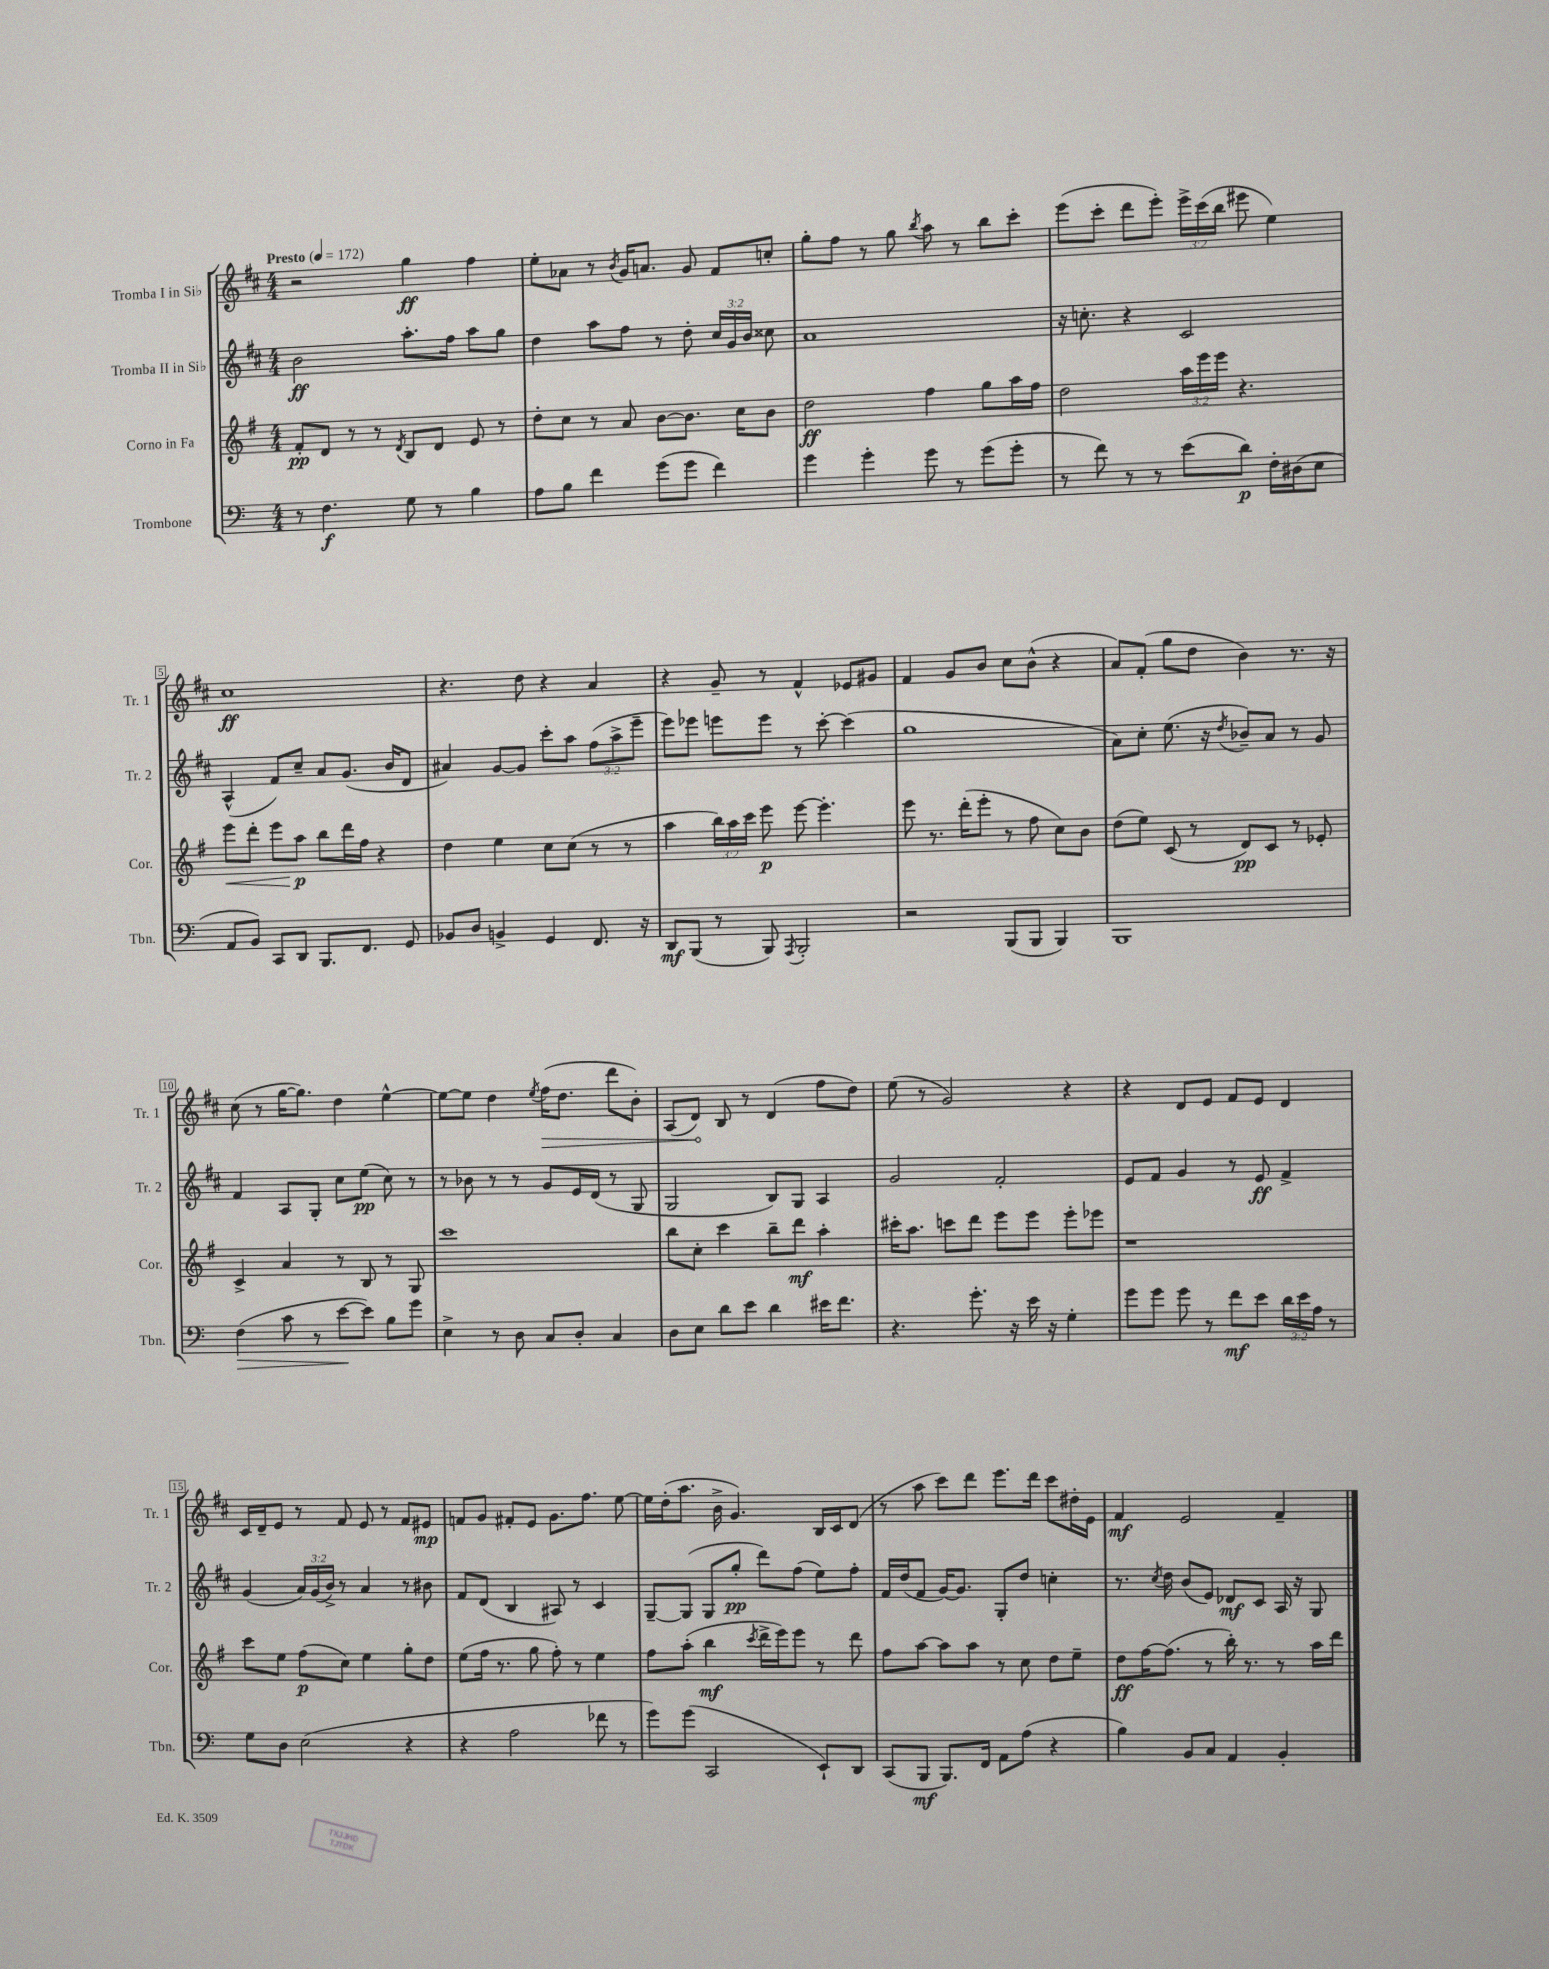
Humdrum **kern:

**kern	**dynam	**kern	**dynam	**kern	**dynam	**kern	**dynam
*part4	*part4	*part3	*part3	*part2	*part2	*part1	*part1
*staff4	*staff4	*staff3	*staff3	*staff2	*staff2	*staff1	*staff1
*I"Trombone	*	*I"Corno in Fa	*	*I"Tromba II in Si♭	*	*I"Tromba I in Si♭	*
*I'Tbn.	*	*I'Cor.	*	*I'Tr. 2	*	*I'Tr. 1	*
*clefF4	*	*clefG2	*	*clefG2	*	*clefG2	*
*k[]	*	*k[f#]	*	*k[f#c#]	*	*k[f#c#]	*
*M4/4	*	*M4/4	*	*M4/4	*	*M4/4	*
*MM172	*	*MM172	*	*MM172	*	*MM172	*
=1	=1	=1	=1	=1	=1	=1	=1
!	!	!	!	!	!	!LO:TX:a:B:t=Presto	!
8r	.	8f#'/L	pp	2b\	ff	2r	.
4.F\	f	8d/J	.	.	.	.	.
.	.	8r	.	.	.	.	.
.	.	8r	.	.	.	.	.
.	.	8qd/	.	.	.	.	.
8G\	.	8B/L	.	8.aa'\L	.	4gg\	ff
8r	.	8d/J	.	.	.	.	.
.	.	.	.	16ff#\Jk	.	.	.
4B\	.	8e/	.	8aa\L	.	4ff#\	.
.	.	8r	.	8gg\J	.	.	.
=2	=2	=2	=2	=2	=2	=2	=2
8A\L	.	8dd'\L	.	4dd\	.	8ee'\L	.
8B\J	.	8cc\J	.	.	.	8a-X\J	.
4f\	.	8r	.	8aa\L	.	8r	.
.	.	.	.	.	.	8qb/	.
.	.	8a/	.	8ff#\J	.	16g/KL	.
.	.	.	.	.	.	8.an/J	.
(8g\L	.	[8b\L	.	8r	.	.	.
8g\J	.	8.b\J]	.	8dd'\	.	8g/	.
4f\)	.	.	.	24cc#/LL	.	8f#/L	.
.	.	.	.	24g/	.	.	.
.	.	16cc\KL	.	.	.	.	.
.	.	.	.	24b/JJ	.	.	.
.	.	8b\J	.	8cc##X\	.	8ccn'/J	.
=3	=3	=3	=3	=3	=3	=3	=3
4g\	.	2dd\	ff	1a	.	8gg'\L	.
.	.	.	.	.	.	8ff#\J	.
4g'\	.	.	.	.	.	8r	.
.	.	.	.	.	.	8gg\	.
.	.	.	.	.	.	8qbb/	.
8g\	.	4ff#\	.	.	.	8aa\	.
8r	.	.	.	.	.	8r	.
(8g\L	.	8gg\L	.	.	.	8bb\L	.
8g'\J	.	16aa\L	.	.	.	8ccc#'\J	.
.	.	16ff#\JJ	.	.	.	.	.
=4	=4	=4	=4	=4	=4	=4	=4
8r	.	2dd\	.	16r	.	(8eee\L	.
.	.	.	.	8.ccn'\	.	.	.
8f\)	.	.	.	.	.	8ccc#'\J	.
8r	.	.	.	4r	.	8ddd\L	.
8r	.	.	.	.	.	8eee'\J)	.
(8e\L	.	24aa\LL	.	2c#/	.	24eee^\LL	.
.	.	24eee\	.	.	.	(24ccc#\	.
.	.	24eee\JJ	.	.	.	24bb\JJ	.
8d\J)	p	4.r	.	.	.	8eee#X\	.
16F'\LL	.	.	.	.	.	4ee\)	.
(16D#X\J	.	.	.	.	.	.	.
8E\J	.	.	.	.	.	.	.
!!LO:LB:g=z
=5	=5	=5	=5	=5	=5	=5	=5
!	!	!	!LO:HP:b	!	!	!	!
8AA/L	.	8eee\L	<	(4A^^/	.	1cc#	ff
8BB/J)	.	8ddd'\J	.	.	.	.	.
8CC/L	.	8eee\L	.	8f#/L)	.	.	.
8DD/J	.	8aa\J	p	8cc#~/J	.	.	.
8.BBB/L	.	8bb\L	[	8a/L	.	.	.
.	.	16ddd\L	.	(8.g/J	.	.	.
8.FF/J	.	16ff#\JJ	.	.	.	.	.
.	.	4r	.	.	.	.	.
.	.	.	.	16b/KL	.	.	.
8GG/	.	.	.	8d/J	.	.	.
=6	=6	=6	=6	=6	=6	=6	=6
8BB-X/L	.	4dd\	.	4a#X/)	.	4.r	.
8D/J	.	.	.	.	.	.	.
4BBn^/	.	4ee\	.	[8g/L	.	.	.
.	.	.	.	8g/J]	.	8dd\	.
4GG/	.	8cc\L	.	8ccc#'\L	.	4r	.
.	.	(8cc\J	.	8aa\J	.	.	.
8.FF/	.	8r	.	(12ff#\L	.	4a/	.
.	.	.	.	12aa^\	.	.	.
.	.	8r	.	.	.	.	.
.	.	.	.	12eee~\J	.	.	.
16r	.	.	.	.	.	.	.
=7	=7	=7	=7	=7	=7	=7	=7
8DD/L	mf	4aa\	.	8eee\L)	.	4r	.
(8BBB/J	.	.	.	8eee-X\J	.	.	.
8r	.	24bb\LL)	.	8eeen\L	.	8g~/	.
.	.	24aa\	.	.	.	.	.
.	.	24ccc\JJ	.	.	.	.	.
8BBB/)	.	8eee\	p	8eee\J	.	8r	.
8qAAA/	.	.	.	.	.	.	.
2BBB'/	.	[8eee\	.	8r	.	4f#^^/	.
.	.	4.eee'\]	.	[8ccc#'\	.	.	.
.	.	.	.	(4ccc#\]	.	8e-X/L	.
.	.	.	.	.	.	8g#X/J	.
=8	=8	=8	=8	=8	=8	=8	=8
2r	.	8eee\	.	1gg	.	4f#/	.
.	.	8.r	.	.	.	.	.
.	.	.	.	.	.	8g/L	.
.	.	(16ddd'\KL	.	.	.	.	.
.	.	8eee'\J	.	.	.	8b/J	.
(8BBB/L	.	8r	.	.	.	8cc#\L	.
8BBB/J	.	8ff#\	.	.	.	(8b^^\J	.
4BBB/)	.	8cc\L)	.	.	.	4r	.
.	.	8b\J	.	.	.	.	.
=9	=9	=9	=9	=9	=9	=9	=9
1BBB	.	(8dd\L	.	8a\L)	.	8a/L)	.
.	.	8ee\J)	.	8cc#'\J	.	(8f#'/J	.
.	.	(8c/	.	(8.ee\	.	8gg\L	.
.	.	8r	.	.	.	8dd\J	.
.	.	.	.	16r	.	.	.
.	.	.	.	8qdd/	.	.	.
.	.	8d/L)	pp	8b-X~/L)	.	4b\)	.
.	.	8c/J	.	8a/J	.	.	.
.	.	8r	.	8r	.	8.r	.
.	.	8e-X'/	.	8g/	.	.	.
.	.	.	.	.	.	16r	.
!!LO:LB:g=z
=10	=10	=10	=10	=10	=10	=10	=10
!	!LO:HP:b	!	!	!	!	!	!
(4F\	>	4c^/	.	4f#/	.	(8cc#\	.
.	.	.	.	.	.	8r	.
8c\	.	4a/	.	8A/L	.	[16gg\KL	.
.	.	.	.	.	.	8.gg\J])	.
8r	.	.	.	8G'/J	.	.	.
[8e\L	.	8r	.	8cc#\L	.	4dd\	.
8e\J])	]	8B/	.	(8ee\J	pp	.	.
8B\L	.	8r	.	8cc#\)	.	[4ee^^\	.
8g\J	.	8G/	.	8r	.	.	.
=11	=11	=11	=11	=11	=11	=11	=11
4E^\	.	1ccc	.	8r	.	8ee\L_	.
.	.	.	.	8b-X\	.	8ee\J]	.
8r	.	.	.	8r	.	4dd\	.
8D\	.	.	.	8r	.	.	.
.	.	.	.	.	.	8qee/	.
!	!	!	!	!	!	!	!LO:HP:b
8C/L	.	.	.	8g/L	.	(16ff#\KL	>
.	.	.	.	.	.	8.dd\J	.
8D'/J	.	.	.	16e/L	.	.	.
.	.	.	.	(16d/JJ	.	.	.
4C/	.	.	.	8r	.	8ddd\L	.
.	.	.	.	8G/	.	8b'\J)	.
=12	=12	=12	=12	=12	=12	=12	=12
8D\L	.	8bb\L	.	2G/	.	(8A/L	.
8E\J	.	8cc'\J	.	.	.	8d/J)	.
8d\L	.	4ccc\	.	.	.	8B/	]
8e\J	.	.	.	.	.	8r	.
4d\	.	8bb~\L	.	8B/L)	.	(4d/	.
.	.	8ddd\J	mf	8G/J	.	.	.
16e#X\KL	.	4aa'\	.	4A/	.	8ff#\L	.
8.f\J	.	.	.	.	.	.	.
.	.	.	.	.	.	8dd\J)	.
=13	=13	=13	=13	=13	=13	=13	=13
4.r	.	16ccc#X'\KL	.	2g/	.	(8ee\	.
.	.	8.aa\J	.	.	.	.	.
.	.	.	.	.	.	8r	.
.	.	8cccn\L	.	.	.	2g/)	.
8.g'\	.	8ddd\J	.	.	.	.	.
.	.	8eee\L	.	2f#'/	.	.	.
16r	.	.	.	.	.	.	.
16e\	.	8eee\J	.	.	.	.	.
16r	.	.	.	.	.	.	.
4G'\	.	8eee'\L	.	.	.	4r	.
.	.	8eee-X\J	.	.	.	.	.
=14	=14	=14	=14	=14	=14	=14	=14
8g\L	.	1r	.	8e/L	.	4r	.
8g\J	.	.	.	8f#/J	.	.	.
8g\	.	.	.	4g/	.	8d/L	.
8r	.	.	.	.	.	8e/J	.
8f\L	mf	.	.	8r	.	8f#/L	.
8e\J	.	.	.	8e/	ff	8e/J	.
24d\LL	.	.	.	4f#^/	.	4d/	.
24e\	.	.	.	.	.	.	.
24A\JJ	.	.	.	.	.	.	.
8r	.	.	.	.	.	.	.
!!LO:LB:g=z
=15	=15	=15	=15	=15	=15	=15	=15
8G\L	.	8ccc\L	.	(4g/	.	16c#/LL	.
.	.	.	.	.	.	16d~/J	.
8D\J	.	8ee\J	.	.	.	8e/J	.
(2E\	.	(8ff#\L	p	24a/LL)	.	8r	.
.	.	.	.	(24g/	.	.	.
.	.	.	.	24b^/JJ)	.	.	.
.	.	8cc\J)	.	8r	.	8f#/	.
.	.	4ee\	.	4a/	.	8e/	.
.	.	.	.	.	.	8r	.
4r	.	8gg'\L	.	8r	.	8f#/L	.
.	.	8dd\J	.	8b#X\	.	8e#X/J	mp
=16	=16	=16	=16	=16	=16	=16	=16
4r	.	(8ee\L	.	8f#/L	.	8fn/L	.
.	.	16ff#\Jk	.	(8d/J	.	8g/J	.
.	.	8.r	.	.	.	.	.
2A\	.	.	.	4B/	.	8f#X'/L	.
.	.	8gg\	.	.	.	8e/J	.
.	.	8ff#'\)	.	8A#X/)	.	8.g\L	.
.	.	8r	.	8r	.	.	.
.	.	.	.	.	.	8.ff#\J	.
8f-X\	.	4ee\	.	4c#/	.	.	.
8r	.	.	.	.	.	[8ee\	.
=17	=17	=17	=17	=17	=17	=17	=17
8g\L)	.	8ff#\L	.	[8G~/L	.	16ee\LL]	.
.	.	.	.	.	.	(16dd'\J	.
(8g\J	.	(8aa'\J	.	(8G/J]	.	8.aa\J	.
2CC/	.	4bb\	mf	8G/L	.	.	.
.	.	.	.	.	.	16b^\	.
.	.	.	.	8gg'/J	pp	4.g/)	.
.	.	8qccc/	.	.	.	.	.
.	.	16ddd^\LL	.	8ddd\L)	.	.	.
.	.	16eee\J)	.	.	.	.	.
.	.	8eee\J	.	(8ff#\J	.	.	.
8EE`/L)	.	8r	.	8ee\L)	.	16B/LL	.
.	.	.	.	.	.	16c#/J	.
8DD/J	.	8ddd\	.	8ff#'\J	.	(8d/J	.
=18	=18	=18	=18	=18	=18	=18	=18
(8CC/L	.	8ff#\L	.	16f#/LL	.	8r	.
.	.	.	.	(16dd/J	.	.	.
8BBB/J	mf	[8aa\J	.	8f#/J	.	8aa\	.
8.BBB/L)	.	8aa\L]	.	[16g/KL)	.	8ccc#\L)	.
.	.	.	.	8.g/J]	.	.	.
.	.	8aa\J	.	.	.	8ddd\J	.
16FF/Jk	.	.	.	.	.	.	.
8AA\L	.	8r	.	8G'/L	.	8.eee\L	.
(8A\J	.	8cc\	.	8dd/J	.	.	.
.	.	.	.	.	.	16ddd\Jk	.
4r	.	8dd\L	.	4ccn'\	.	8ccc#\L	.
.	.	8ee~\J	.	.	.	16dd#X'\L	.
.	.	.	.	.	.	16e\JJ	.
=19	=19	=19	=19	=19	=19	=19	=19
4B\)	.	8dd\L	ff	8.r	.	4f#/	mf
.	.	[16ff#\K	.	.	.	.	.
.	.	.	.	8qcc#/	.	.	.
.	.	(8.ff#\J]	.	16dd\	.	.	.
8BB/L	.	.	.	(8b/L	.	2e/	.
8C/J	.	8r	.	8e/J)	.	.	.
4AA/	.	16bb'\)	.	8d-X/L	mf	.	.
.	.	8.r	.	.	.	.	.
.	.	.	.	8c#/J	.	.	.
4BB'/	.	8r	.	16A/	.	4f#~/	.
.	.	.	.	16r	.	.	.
.	.	16aa\LL	.	8G/	.	.	.
.	.	16ddd\JJ	.	.	.	.	.
==	==	==	==	==	==	==	==
*-	*-	*-	*-	*-	*-	*-	*-
